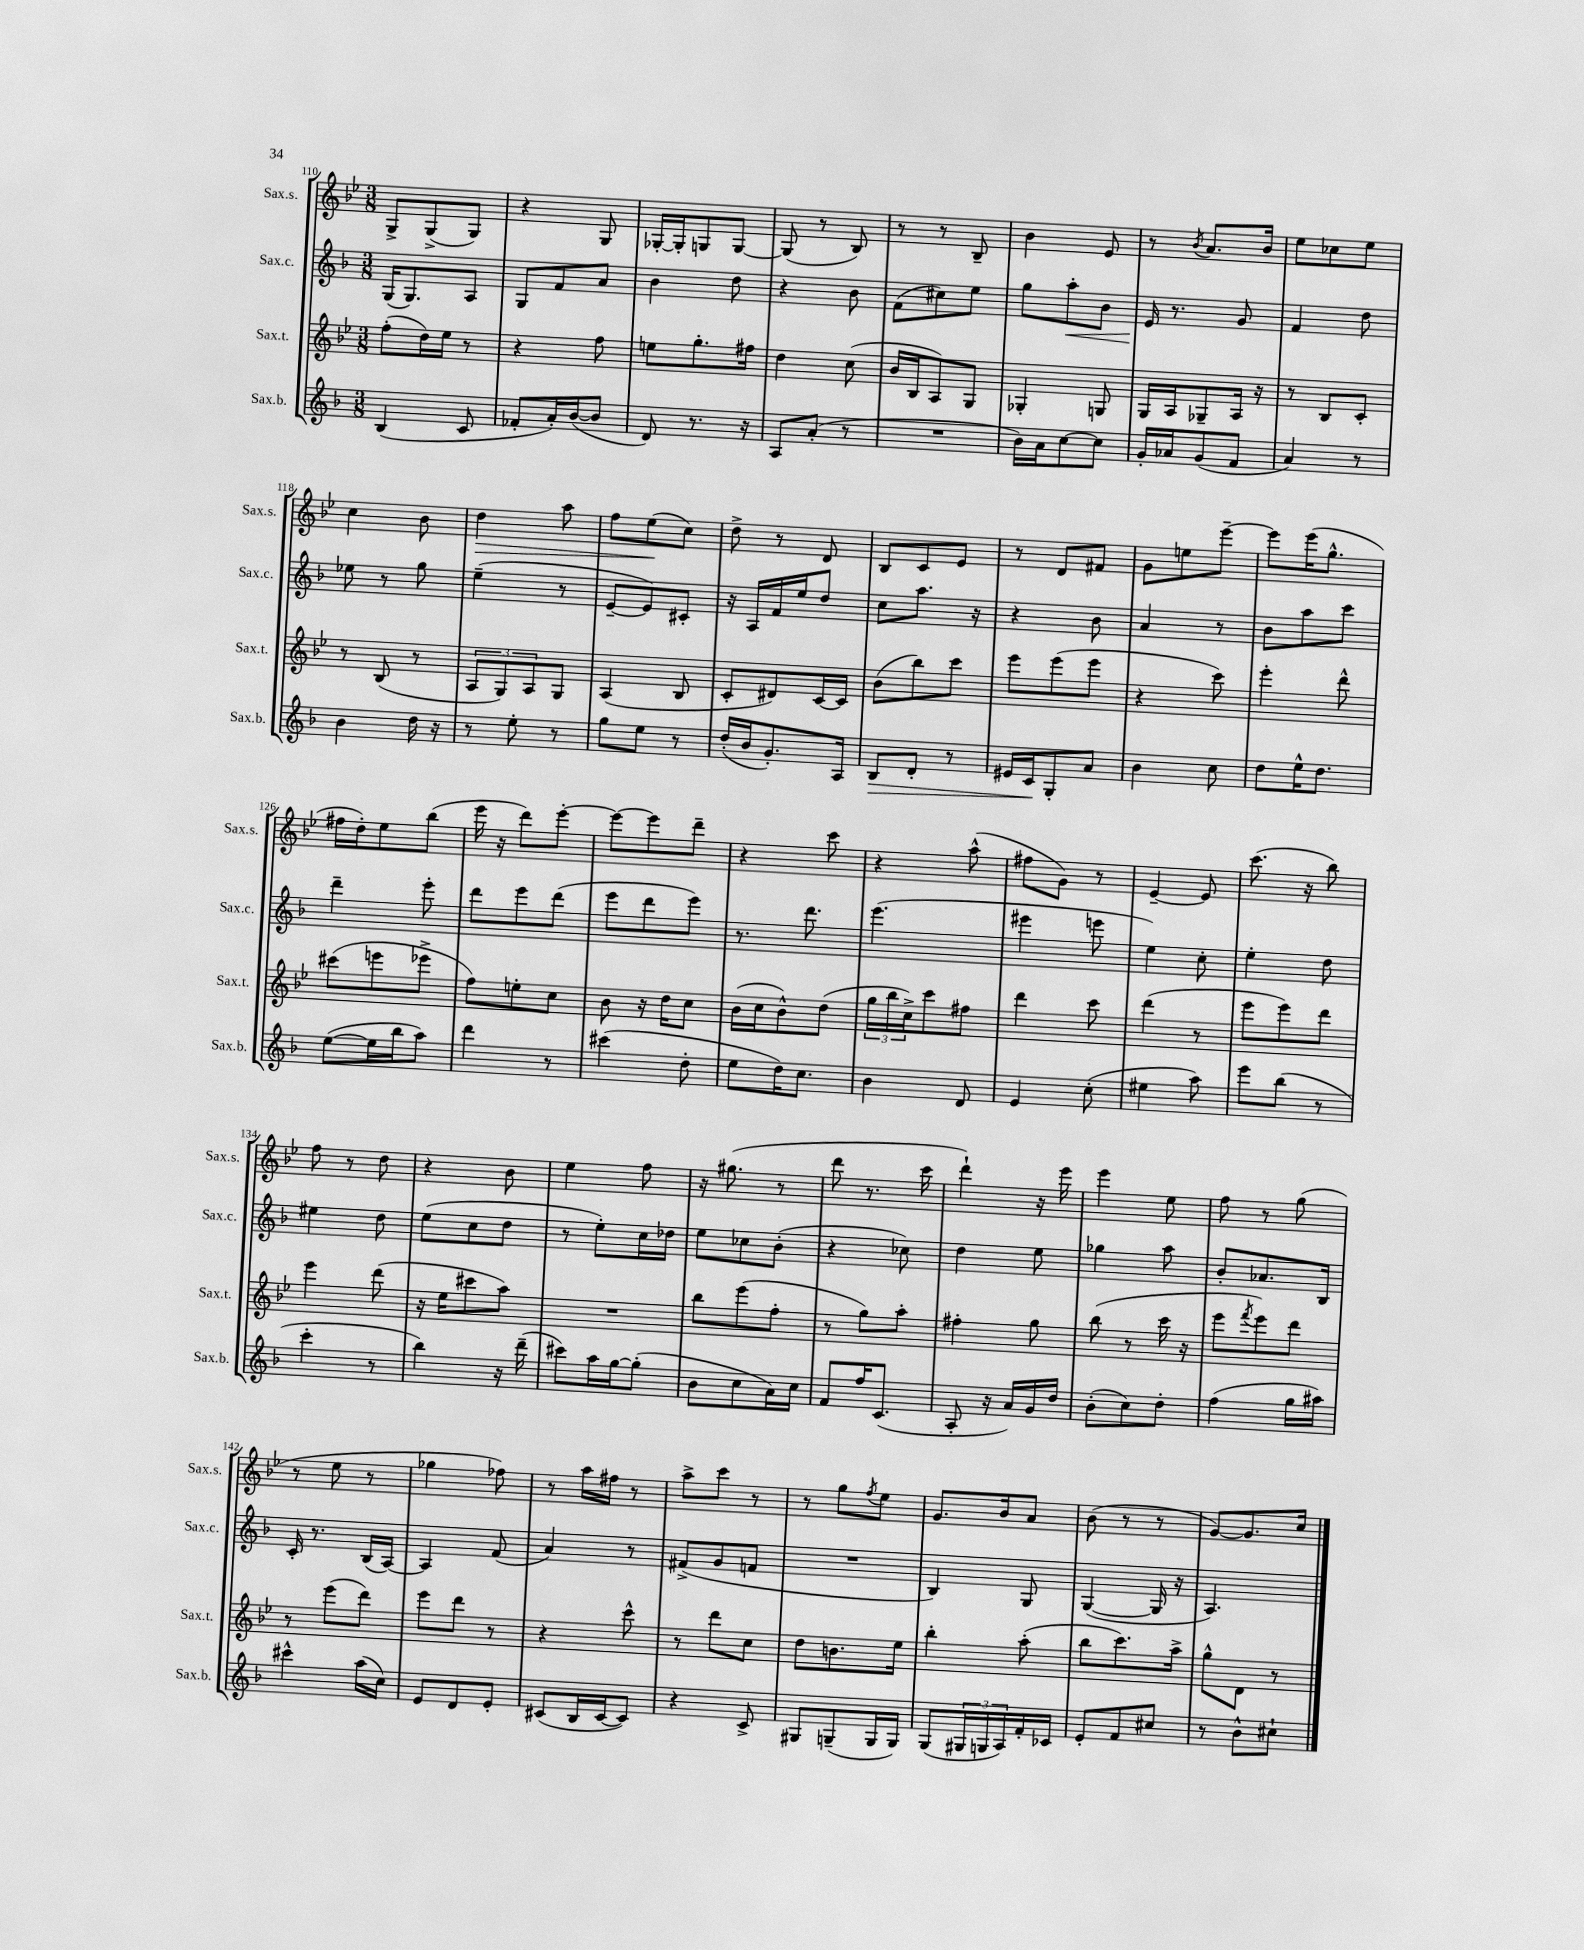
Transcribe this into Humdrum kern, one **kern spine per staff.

**kern	**dynam	**kern	**kern	**dynam	**kern	**dynam
*part4	*part4	*part3	*part2	*part2	*part1	*part1
*staff4	*staff4	*staff3	*staff2	*staff2	*staff1	*staff1
*I"Sax.b.	*	*I"Sax.t.	*I"Sax.c.	*	*I"Sax.s.	*
*I'Sax.b.	*	*I'Sax.t.	*I'Sax.c.	*	*I'Sax.s.	*
*clefG2	*	*clefG2	*clefG2	*	*clefG2	*
*k[b-]	*	*k[b-e-]	*k[b-]	*	*k[b-e-]	*
*M3/8	*	*M3/8	*M3/8	*	*M3/8	*
=110	=110	=110	=110	=110	=110	=110
(4B-/	.	(8ff'\L	(16G/KL	.	8G^/L	.
.	.	.	8.G/)	.	.	.
.	.	16dd\L)	.	.	(8G^/	.
.	.	16ee-\JJ	.	.	.	.
8c/	.	8r	8A/J	.	8G/J)	.
=111	=111	=111	=111	=111	=111	=111
8f-X'/L	.	4r	8G/L	.	4r	.
16a'/L)	.	.	8f/	.	.	.
([16b-/J	.	.	.	.	.	.
8b-/J]	.	8ff\	8a/J	.	8G/	.
=112	=112	=112	=112	=112	=112	=112
8d/)	.	8een\L	4b-\	.	[16G-X'/LL	.
.	.	.	.	.	16G-'/J]	.
8.r	.	8.gg'\	.	.	8Gn/	.
.	.	.	8dd\	.	[8G/J	.
16r	.	16ff#X\Jk	.	.	.	.
=113	=113	=113	=113	=113	=113	=113
8A/L	.	4dd\	4r	.	(8G/]	.
(8a'/J	.	.	.	.	8r	.
8r	.	(8cc\	8b-\	.	8B-/)	.
=114	=114	=114	=114	=114	=114	=114
4.r	.	16b-/LL	(8f\L	.	8r	.
.	.	16B-/J	.	.	.	.
.	.	8A/)	8cc#X\)	.	8r	.
.	.	8G/J	8ee\J	.	8B-~/	.
=115	=115	=115	=115	=115	=115	=115
16b-\LL)	.	4G-X'/	8gg\L	.	4b-\	.
16a\J	.	.	.	.	.	.
!	!	!	!	!LO:HP:b	!	!
[8cc\	.	.	8aa'\	<	.	.
8cc\J]	.	8Gn/	8b-\J	.	8e-/	.
=116	=116	=116	=116	=116	=116	=116
16g'/LL	.	16G/LL	16e/	.	8r	.
16a-X/J	.	16A/J	8.r	[	.	.
.	.	.	.	.	8qb-/	.
(8g/	.	8G-X~/	.	.	8.a/L	.
8f/J	.	16A/Jk	8g/	.	.	.
.	.	16r	.	.	16b-/Jk	.
=117	=117	=117	=117	=117	=117	=117
4a/)	.	8r	4f/	.	8ee-\L	.
.	.	8B-/L	.	.	8cc-X\	.
8r	.	8c'/J	8dd\	.	8ee-\J	.
!!LO:LB:g=z
=118	=118	=118	=118	=118	=118	=118
4b-\	.	8r	8ee-X\	.	4cc\	.
.	.	(8B-/	8r	.	.	.
16dd\	.	8r	8gg\	.	8b-\	.
16r	.	.	.	.	.	.
=119	=119	=119	=119	=119	=119	=119
!	!	!	!	!	!	!LO:HP:b
8r	.	12A/L	(4ee~\	.	4dd\	>
.	.	12G/)	.	.	.	.
8ee'\	.	.	.	.	.	.
.	.	12A/	.	.	.	.
8r	.	8G/J	8r	.	8aa\	.
=120	=120	=120	=120	=120	=120	=120
8gg\L	.	(4A/	[8e~/L	.	8ff\L	.
8ee\J	.	.	8e/])	.	(8ee-\	.
8r	.	8B-/	8c#X'/J	.	8cc\J)	]
=121	=121	=121	=121	=121	=121	=121
(16dd'/LL	.	8c'/L	16r	.	8dd^\	.
16b-/J	.	.	16A/LL	.	.	.
8.g'/)	.	8d#X/)	16f/	.	8r	.
.	.	.	16ee/J	.	.	.
.	.	[16c/L	8dd/J	.	8d/	.
16A/Jk	.	16c/JJ]	.	.	.	.
=122	=122	=122	=122	=122	=122	=122
!	!LO:HP:b	!	!	!	!	!
8B-/L	>	(8b-\L	8cc\L	.	8B-/L	.
8d'/J	.	8bb-\)	8.aa\J	.	8c/	.
8r	.	8ccc\J	.	.	8e-/J	.
.	.	.	16r	.	.	.
=123	=123	=123	=123	=123	=123	=123
16e#X/LL	.	8eee-\L	4r	.	8r	.
16c/J	.	.	.	.	.	.
8G'/	]	(8eee-\	.	.	8d/L	.
8a/J	.	8eee-\J	8b-\	.	8f#X/J	.
=124	=124	=124	=124	=124	=124	=124
4b-\	.	4r	4a/	.	8g\L	.
.	.	.	.	.	8een\	.
8cc\	.	8ccc\)	8r	.	[8eee-~\J	.
=125	=125	=125	=125	=125	=125	=125
8dd\L	.	4eee-'\	8b-\L	.	8eee-\L]	.
16ee^^\K	.	.	8aa\	.	(16eee-\K	.
8.dd\J	.	.	.	.	8.gg^^\J	.
.	.	8ddd^^\	8ccc\J	.	.	.
!!LO:LB:g=z
=126	=126	=126	=126	=126	=126	=126
([8ee\L	.	(8ccc#X\L	4ddd~\	.	16ff#X\LL	.
.	.	.	.	.	16dd'\J)	.
16ee\L]	.	8eeen\	.	.	8ee-\	.
16bb-\J	.	.	.	.	.	.
8aa\J)	.	8eee-X^\J	8eee'\	.	(8bb-\J	.
=127	=127	=127	=127	=127	=127	=127
4ddd\	.	8ff\L)	8ddd\L	.	16eee-\	.
.	.	.	.	.	16r	.
.	.	8een'\	8eee\	.	8ddd\L)	.
8r	.	8cc\J	(8ddd\J	.	[8eee-'\J	.
=128	=128	=128	=128	=128	=128	=128
(4ccc#X\	.	8b-\	8eee\L	.	8eee-\L_	.
.	.	16r	8ddd\	.	8eee-\]	.
.	.	16dd\KL	.	.	.	.
8dd'\	.	8cc\J	8eee\J)	.	8ddd~\J	.
=129	=129	=129	=129	=129	=129	=129
8ee\L	.	(16b-\LL	8.r	.	4r	.
.	.	16cc\J	.	.	.	.
16dd\K)	.	8b-^^\)	.	.	.	.
8.cc\J	.	.	8.ddd\	.	.	.
.	.	(8dd\J	.	.	8ccc\	.
=130	=130	=130	=130	=130	=130	=130
4b-\	.	24gg\LL	(4.eee\	.	4r	.
.	.	24bb-\	.	.	.	.
.	.	24cc^\J)	.	.	.	.
.	.	8ccc\	.	.	.	.
8d/	.	8ff#X\J	.	.	(8aa^^\	.
=131	=131	=131	=131	=131	=131	=131
4e/	.	4ddd\	4eee#X\	.	8ff#X\L	.
.	.	.	.	.	8g\J)	.
(8cc'\	.	8ccc\	8eeen\	.	8r	.
=132	=132	=132	=132	=132	=132	=132
4ee#X\	.	(4ddd\	4ee\)	.	[4e-~/	.
8aa\)	.	8r	8cc'\	.	8e-/]	.
=133	=133	=133	=133	=133	=133	=133
8eee\L	.	8eee-\L	4ee'\	.	(8.ccc\	.
(8bb-\J	.	8eee-\)	.	.	.	.
.	.	.	.	.	16r	.
8r	.	8ddd\J	8dd\	.	8bb-\)	.
!!LO:LB:g=z
=134	=134	=134	=134	=134	=134	=134
4ccc'\	.	4eee-\	4ee#X\	.	8ff\	.
.	.	.	.	.	8r	.
8r	.	(8ddd\	8dd\	.	8dd\	.
=135	=135	=135	=135	=135	=135	=135
4bb-\)	.	16r	(8ee\L	.	4r	.
.	.	16ee-\KL	.	.	.	.
.	.	8ccc#X\	8cc\	.	.	.
16r	.	8aa\J)	8dd\J	.	8b-\	.
(16ddd~\	.	.	.	.	.	.
=136	=136	=136	=136	=136	=136	=136
8ccc#X\L)	.	4.r	8r	.	4ee-\	.
16aa\L	.	.	8ee'\L)	.	.	.
[16gg\J	.	.	.	.	.	.
(8gg'\J]	.	.	16cc\L	.	8ff\	.
.	.	.	16dd-X\JJ	.	.	.
=137	=137	=137	=137	=137	=137	=137
8b-\L	.	8bb-\L	8ee\L	.	16r	.
.	.	.	.	.	(8.gg#X\	.
8cc\	.	(8eee-\	8cc-X\	.	.	.
16a\L)	.	8ff'\J	(8b-'\J	.	8r	.
16cc\JJ	.	.	.	.	.	.
=138	=138	=138	=138	=138	=138	=138
8f/L	.	8r	4r	.	8ddd\	.
16ff/K	.	8gg\L)	.	.	8.r	.
(8.c/J	.	.	.	.	.	.
.	.	8aa'\J	8cc-X\)	.	.	.
.	.	.	.	.	16ccc\	.
=139	=139	=139	=139	=139	=139	=139
8A'/	.	4ff#X'\	4dd\	.	4ddd`\)	.
16r	.	.	.	.	.	.
16a/LL)	.	.	.	.	.	.
16g/	.	8gg\	8ee\	.	16r	.
16dd/JJ	.	.	.	.	16eee-\	.
=140	=140	=140	=140	=140	=140	=140
(8b-'\L	.	(8bb-\	4gg-X\	.	4eee-\	.
8cc\)	.	8r	.	.	.	.
8dd'\J	.	16ccc\	8aa\	.	8ee-\	.
.	.	16r	.	.	.	.
=141	=141	=141	=141	=141	=141	=141
(4ff\	.	8eee-\L	8b-'/L	.	8ff\	.
.	.	8qfff/	.	.	.	.
.	.	8eee-\)	8.a-X/	.	8r	.
16gg\LL	.	8ddd\J	.	.	(8gg\	.
16aa#X\JJ)	.	.	16B-/Jk	.	.	.
!!LO:LB:g=z
=142	=142	=142	=142	=142	=142	=142
4ccc#X^^\	.	8r	16c'/	.	8r	.
.	.	.	8.r	.	.	.
.	.	(8eee-\L	.	.	8ee-\	.
(16aa\LL	.	8ddd\J)	(16B-/LL	.	8r	.
16cc\JJ)	.	.	[16A/JJ)	.	.	.
=143	=143	=143	=143	=143	=143	=143
8e/L	.	8eee-\L	4A/]	.	4gg-X\	.
8d/	.	8ddd\J	.	.	.	.
8e'/J	.	8r	(8f/	.	8ff-X\)	.
=144	=144	=144	=144	=144	=144	=144
(8c#X/L	.	4r	4a/)	.	8r	.
16B-/L	.	.	.	.	16aa\LL	.
[16c#/J	.	.	.	.	16ff#X\JJ	.
8c#/J])	.	8ccc^^\	8r	.	8r	.
=145	=145	=145	=145	=145	=145	=145
4r	.	8r	(8f#X^/L	.	8aa^\L	.
.	.	8ddd\L	8g/	.	8ccc\J	.
8c^/	.	8cc\J	8fn/J	.	8r	.
=146	=146	=146	=146	=146	=146	=146
8G#X/L	.	8dd\L	4.r	.	8r	.
(8Gn~/	.	8.bn\	.	.	8gg\L	.
.	.	.	.	.	8qff/	.
16G/L	.	.	.	.	8ee-\J	.
16G/JJ)	.	16ee-\Jk	.	.	.	.
=147	=147	=147	=147	=147	=147	=147
(8G/L	.	4bb-'\	4B-/)	.	8.g/L	.
24G#X/L	.	.	.	.	.	.
24Gn/	.	.	.	.	.	.
.	.	.	.	.	16b-/k	.
24A/)	.	.	.	.	.	.
16f'/	.	(8aa'\	8G/	.	8a/J	.
16c-X/JJ	.	.	.	.	.	.
=148	=148	=148	=148	=148	=148	=148
8e'/L	.	8bb-\L	([4G/	.	(8b-\	.
8f/	.	8.ccc\)	.	.	8r	.
8cc#X/J	.	.	16G/]	.	8r	.
.	.	16aa^\Jk	16r	.	.	.
=149	=149	=149	=149	=149	=149	=149
8r	.	8gg^^\L	4.A/)	.	[8g/L)	.
8b-^^\L	.	8d\J	.	.	8.g/]	.
8cc#X`\J	.	8r	.	.	.	.
.	.	.	.	.	16cc/Jk	.
==	==	==	==	==	==	==
*-	*-	*-	*-	*-	*-	*-
